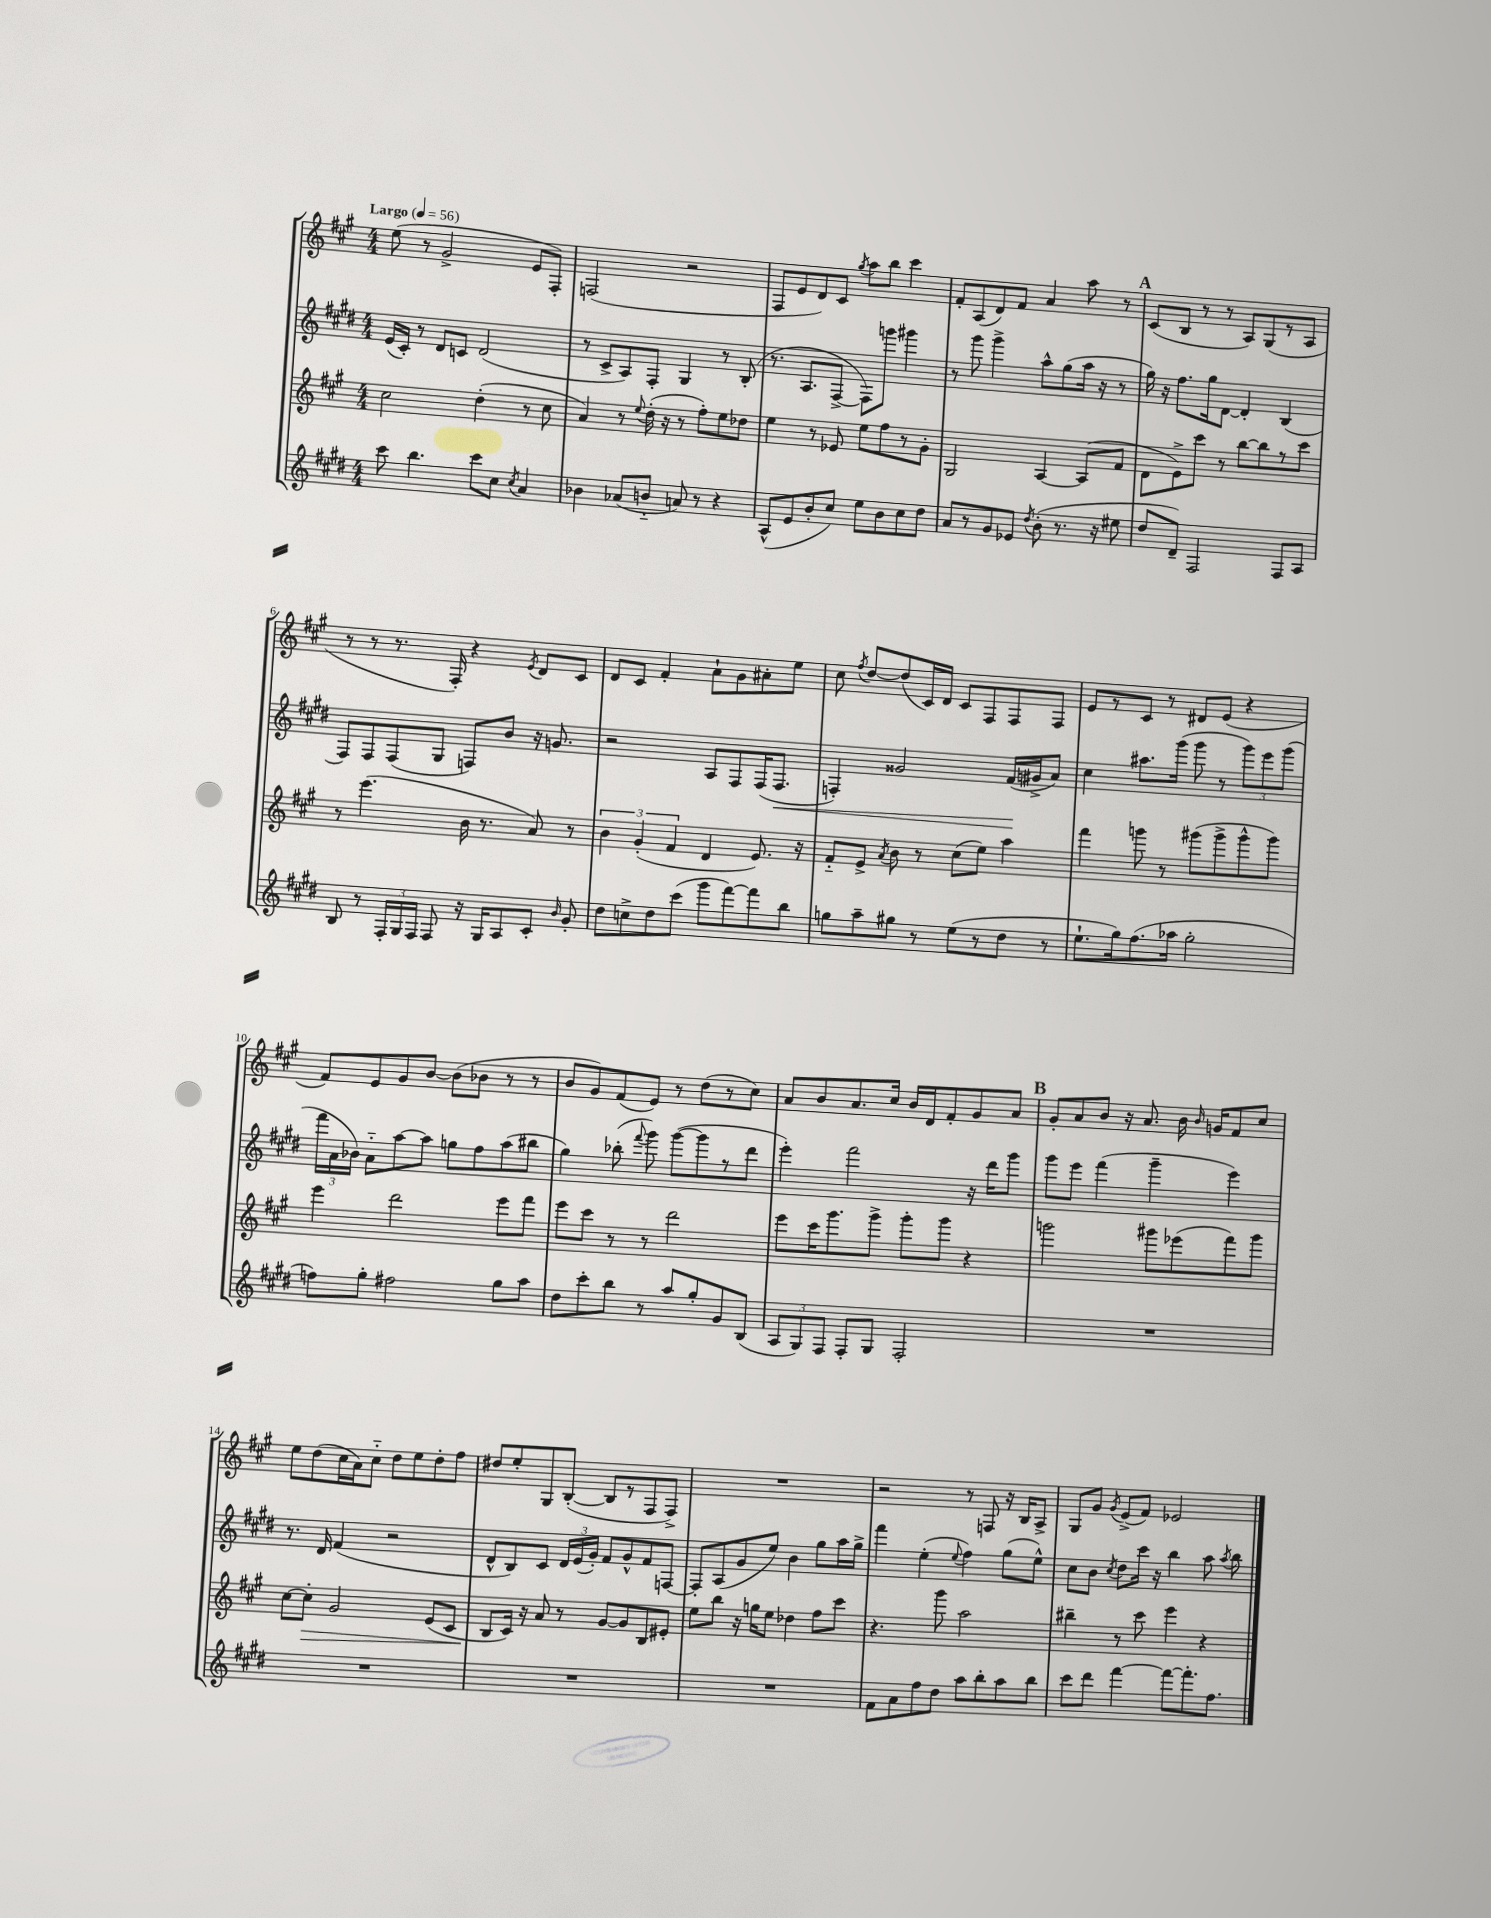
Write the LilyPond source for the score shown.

<<
\new StaffGroup <<
\new Staff = "s0" {
    \clef treble \key a \major \numericTimeSignature \time 4/4 \tempo "Largo" 4 = 56
    \autoBeamOff e''8( r8 gis'2-> e'8[ fis8]-.) |
    f2( r2 |
    fis8[ e'8 d'8) cis'8] \acciaccatura { gis''8 } a''8[ b''8] cis'''4 |
    fis'8[-. a8( d'8) fis'8] a'4 a''8 r8 |
    \mark \markup { \bold "A" } cis'8[( b8] r8 r8 a8[) gis8( r8 a8] |
    r8 r8 r8. fis16-.) r4 \acciaccatura { e'8 } d'8[ cis'8] |
    d'8[ cis'8] fis'4-. a'8[-! gis'8 ais'8-. e''8] |
    cis''8 \acciaccatura { fis''8 } d''8[~ d''8( cis'16) d'16] cis'8[ fis8 fis8 fis8] |
    e'8[ r8 cis'8] r8 dis'8[ e'8]( r4 |
    fis'8[) e'8 gis'8 b'8]~ b'8[( bes'8] r8 r8 |
    b'8[ gis'8) fis'8( e'8]) r8 d''8[( r8 cis''8]) |
    a'8[ b'8 a'8. cis''16] b'16[ d'16 fis'8-. gis'8 a'8] |
    \mark \markup { \bold "B" } gis'8[-. a'8 b'8] r16 a'8. b'16 \grace { b'16 } g'16[ fis'8 cis''8] |
    e''8[ d''8( cis''16 a'16) cis''8]-_ d''8[ e''8 d''8-. fis''8] |
    dis''8[ e''8-. gis8 b8]~-.( b8[ r8 fis8 fis8]->) |
    R1 |
    r2 r8 f8 r16 b16[ a8]-> |
    gis8[ gis'8] \acciaccatura { gis'8 } e'8[->( fis'8]) ees'2 \bar "|." |
}
\new Staff = "s1" {
    \clef treble \key e \major \numericTimeSignature \time 4/4
    \autoBeamOff e'16[( cis'16]-.) r8 dis'8[ c'8] dis'2( |
    r8 cis'8[-> a8) fis8]-. gis4 r8 b8-.( |
    r8. a8.[ fis8]~-> fis8[) g'''8] gis'''4 |
    r8 gis'''8 gis'''4-> a''8[-^ gis''8( a''16] r16 r8 |
    \mark \markup { \bold "A" } gis''16) r16 fis''8.[ gis''16 dis'8]~ dis'4-. b4( |
    fis8[) fis8 fis8( gis8] f8[) b'8] r16 g'8. |
    r2 a8[ fis8 fis16( fis8.]\< |
    f4-.) gisis'2 fis'16[\!( gis'16-> a'8]) |
    cis''4 ais''8.[ gis'''16]( gis'''8 r8 \tuplet 3/2 { gis'''8[) e'''8 gis'''8]( } |
    \tuplet 3/2 { fis'''16[ a'16 bes'16]) } a'8[-_ a''8~ a''8] g''8[ fis''8 a''8( bis''8] |
    gis''4) bes''8-.( \appoggiatura { fis'''8 } gis'''8) gis'''8[~( gis'''8 r8 dis'''8] |
    e'''4-.) fis'''2 r16 dis'''16[ gis'''8] |
    \mark \markup { \bold "B" } gis'''8[ e'''8] fis'''4( gis'''4-- e'''4) |
    r8. dis'16 fis'4( r2 |
    dis'8[-^ b8) cis'8] \tuplet 3/2 { dis'16[ e'16( gis'16]-.) } fis'8[ gis'8-^ fis'8 f8]~ |
    f8[-. a8( gis'8 e''8]) b'4 gis''8[ a''16 gis''16]-> |
    fis'''4 e''4-.( \appoggiatura { e''8 } fis''4) gis''8[( e''8]-^) |
    cis''8[ b'8] \acciaccatura { cis''8 } dis''8[ cis'''16] r16 b''4 a''8 \acciaccatura { a''8 } b''8 \bar "|." |
}
\new Staff = "s2" {
    \clef treble \key a \major \numericTimeSignature \time 4/4
    \autoBeamOff cis''2 d''4-.( r8 cis''8 |
    a'4) r8 \appoggiatura { e''8 } d''16-.( r16 r8 fis''8[-.) e''8 des''8] |
    e''4 r8 ees'8 e''8[ fis''8 r8 gis'8]-. |
    gis2 a4~ a8[( fis'8] |
    \mark \markup { \bold "A" } d'8[ e'8->) cis'''8] r8 b''8[~ b''8 r8 cis'''8] |
    r8 e'''4.( b'16 r8. a'8) r8 |
    \tuplet 3/2 { b'4 gis'4-.( fis'4 } d'4 e'8.) r16 |
    fis'8[-_ e'8]-> \acciaccatura { a'8 } b'8 r8 cis''8[( e''8]) a''4 |
    fis'''4 g'''8 r8 gis'''8[( gis'''8-> gis'''8-^ gis'''8]) |
    e'''4 d'''2 e'''8[ fis'''8] |
    e'''8[ cis'''8] r8 r8 d'''2 |
    e'''8[ cis'''16 gis'''8. gis'''8]-> gis'''8[-. gis'''8] r4 |
    \mark \markup { \bold "B" } g'''2 gis'''8[ ees'''8( fis'''8) gis'''8] |
    cis''8[~ cis''8]-.\> gis'2 e'8[( cis'8] |
    b8[\! cis'16]) r16 a'8 r8 gis'8[~ gis'8 b8 eis'8]-. |
    e''8[ b''8] r16 g''16[ e''8] des''4 fis''8[ cis'''8] |
    r4. gis'''8 a''2 |
    bis''4-- r8 cis'''8 e'''4 r4 \bar "|." |
}
\new Staff = "s3" {
    \clef treble \key e \major \numericTimeSignature \time 4/4
    \autoBeamOff cis'''8 b''4. cis'''8[ cis''8] \acciaccatura { cis''8 } a'4 |
    bes'4 aes'8[( b'8]-_ a'8) r8 r4 |
    a8[-^( e'8 b'8-. cis''8]) e''8[ b'8 cis''8 dis''8] |
    a'8[ r8 gis'8 ees'8] \acciaccatura { dis''8 } b'8-.( r8. r16 eis''8 |
    \mark \markup { \bold "A" } dis''8[ dis'8]--) fis2 fis8[ a8] |
    b8 r8 \tuplet 3/2 { fis16[-. gis16 fis16] } fis8 r16 gis16[ a8 cis'8]-. \grace { b'16 } gis'8-. |
    dis''8[ c''8-> dis''8 cis'''8]( gis'''8[ fis'''8~) fis'''8 b''8] |
    g''8[ a''8-- gis''8] r8 e''8[( r8 dis''8] r8 |
    e''8.[-! gis''16) fis''8.( aes''16] gis''2-. |
    f''8[) gis''8]-. fis''2 gis''8[ a''8] |
    dis''8[ cis'''8-. b''8] r8 a''8[ gis''8-. gis'8 b8]( |
    \tuplet 3/2 { a8[ gis8) fis8] } fis8[-. gis8] fis2-. |
    \mark \markup { \bold "B" } R1 |
    R1 |
    R1 |
    R1 |
    fis'8[ a'8 fis''8 dis''8] a''8[ b''8-. a''8 b''8] |
    cis'''8[ dis'''8] fis'''4~ fis'''8[~ fis'''8.-. fis''8.] \bar "|." |
}
>>
>>
